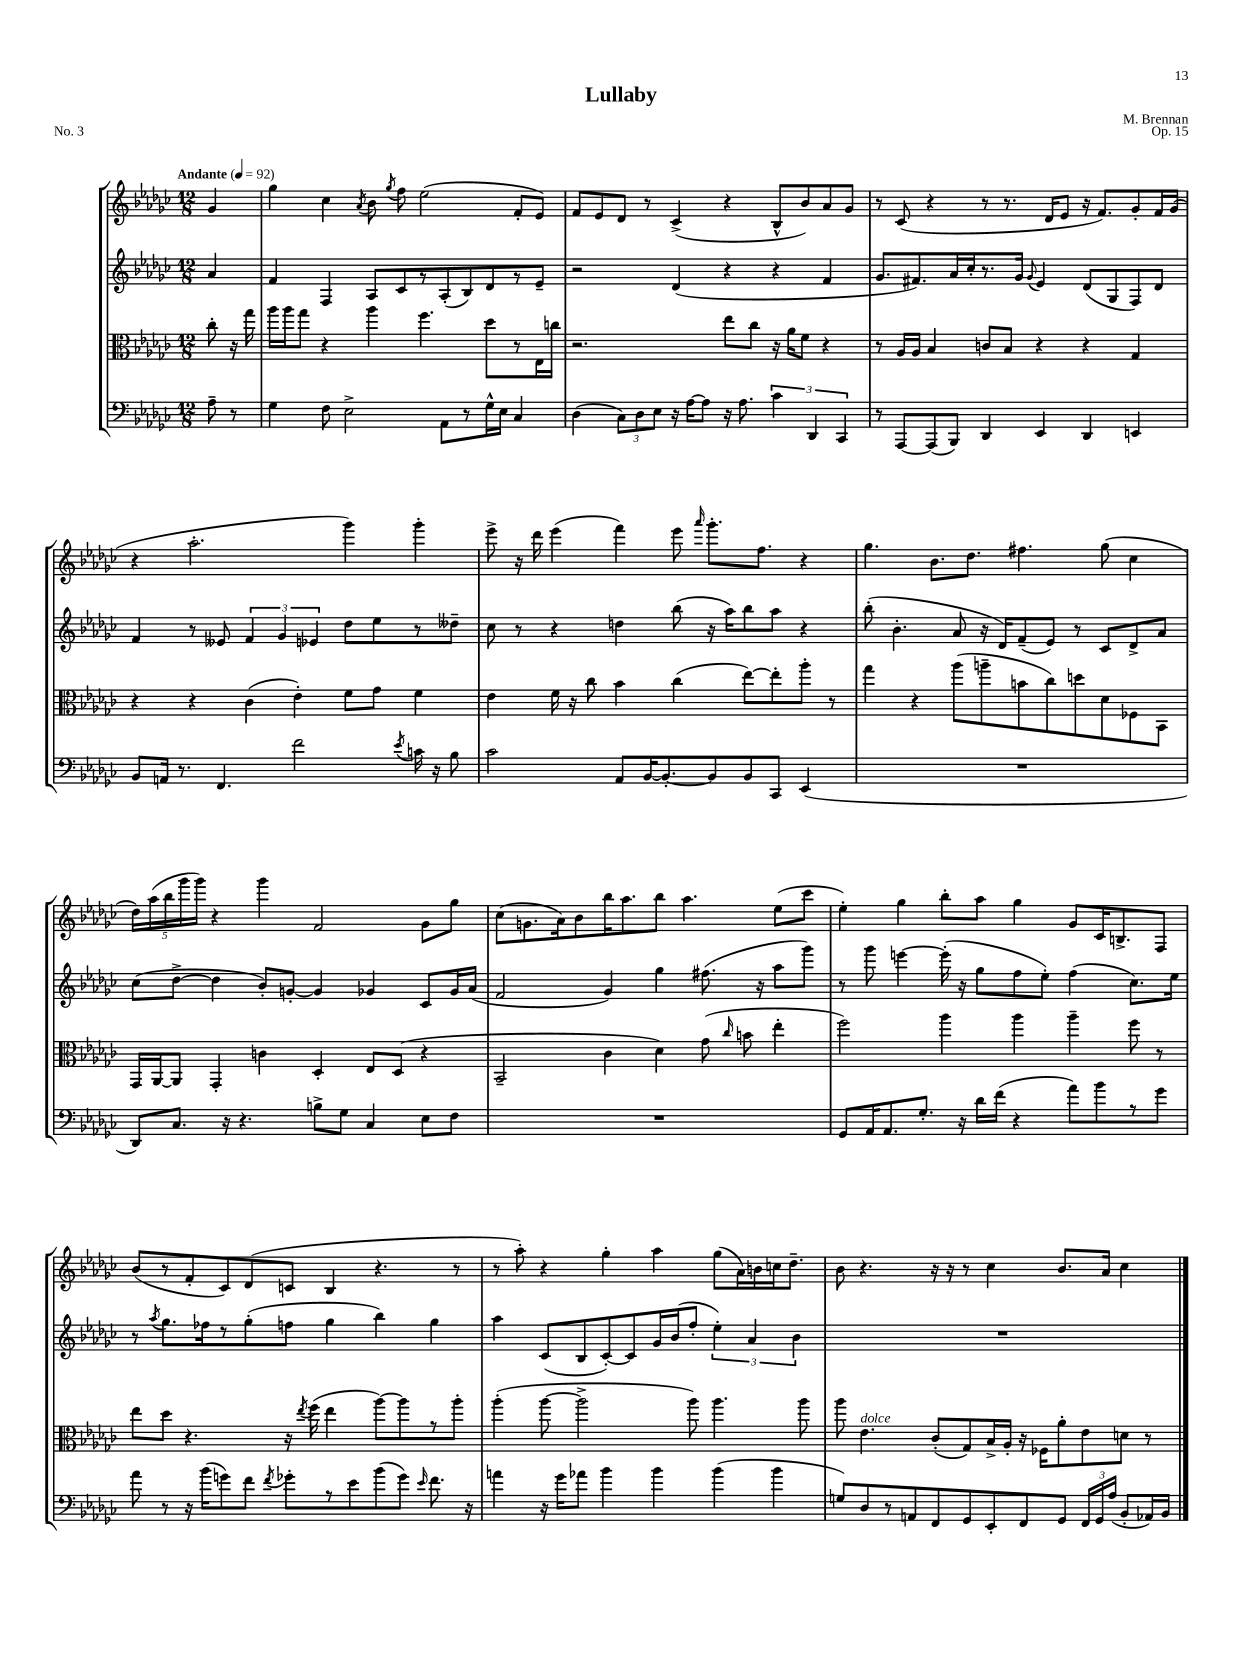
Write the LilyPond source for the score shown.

\header { title = "Lullaby" composer = "M. Brennan" opus = "Op. 15" piece = "No. 3" }
<<
\new StaffGroup <<
\new Staff = "s0" {
    \clef treble \key ges \major \numericTimeSignature \time 12/8 \partial 4 \tempo "Andante" 4 = 92
    \autoBeamOff ges'4 |
    ges''4 ces''4 \acciaccatura { aes'8 } bes'8 \acciaccatura { ges''8 } f''8 ees''2( f'8[-. ees'8]) |
    f'8[ ees'8 des'8] r8 ces'4->( r4 bes8[-^ bes'8) aes'8 ges'8] |
    r8 ces'8( r4 r8 r8. des'16[ ees'8] r16 f'8.[) ges'8-. f'16 ges'16]( |
    r4 aes''2.-. ges'''4) ges'''4-. |
    ees'''8-> r16 des'''16 ees'''4( f'''4) ees'''8 \grace { aes'''16 } ges'''8.[-. f''8.] r4 |
    ges''4. bes'8.[ des''8.] fis''4. ges''8( ces''4 |
    \tuplet 5/4 { des''16[) aes''16( bes''16 ges'''16 ges'''16]) } r4 ges'''4 f'2 ges'8[ ges''8] |
    ces''8[( g'8. aes'16) bes'8 bes''16 aes''8. bes''8] aes''4. ees''8[( ces'''8] |
    ees''4-.) ges''4 bes''8[-. aes''8] ges''4 ges'8[ ces'16 b8.-> f8] |
    bes'8[( r8 f'8-. ces'8) des'8( c'8] bes4 r4. r8 |
    r8 aes''8-.) r4 ges''4-. aes''4 ges''8[( aes'16) b'16 c''16 des''8.]-- |
    bes'8 r4. r16 r16 r8 ces''4 bes'8.[ aes'16] ces''4 \bar "|." |
}
\new Staff = "s1" {
    \clef treble \key ges \major \numericTimeSignature \time 12/8 \partial 4
    \autoBeamOff aes'4 |
    f'4 f4 aes8[ ces'8 r8 aes8-.( bes8) des'8 r8 ees'8]-- |
    r2 des'4( r4 r4 f'4 |
    ges'8.[ fis'8.) aes'16 ces''16-. r8. ges'16] \appoggiatura { ges'8 } ees'4 des'8[( ges8 f8) des'8] |
    f'4 r8 eeses'8 \tuplet 3/2 { f'4 ges'4 ees'4 } des''8[ ees''8 r8 deses''8]-- |
    ces''8 r8 r4 d''4 bes''8( r16 aes''16[) bes''8 aes''8] r4 |
    bes''8-.( bes'4.-. aes'8 r16 des'16[) f'8--( ees'8]) r8 ces'8[ des'8-> aes'8] |
    ces''8[( des''8]~-> des''4 bes'8[-.) g'8]~-. g'4 ges'4 ces'8[ ges'16 aes'16]( |
    f'2 ges'4) ges''4 fis''8.( r16 aes''8[ ges'''8]) |
    r8 ges'''8 e'''4~ e'''16-.( r16 ges''8[ f''8 ees''8]-.) f''4( ces''8.[) ees''16] |
    r8 \acciaccatura { aes''8 } ges''8.[ fes''16 r8 ges''8-.( f''8] ges''4 bes''4) ges''4 |
    aes''4 ces'8[( bes8 ces'8~-.) ces'8 ges'16 bes'16( f''8]-. \tuplet 3/2 { ees''4-.) aes'4 bes'4 } |
    R1. \bar "|." |
}
\new Staff = "s2" {
    \clef alto \key ges \major \numericTimeSignature \time 12/8 \partial 4
    \autoBeamOff ces''8-. r16 ges''16 |
    aes''16[ aes''16 ges''8] r4 aes''4 f''4. des''8[ r8 ees16 c''16] |
    r2. ees''8[ ces''8] r16 aes'16[ f'8] r4 |
    r8 aes16[ aes16] bes4 c'8[ bes8] r4 r4 ges4 |
    r4 r4 ces'4( ees'4-.) f'8[ ges'8] f'4 |
    ees'4 f'16 r16 ces''8 bes'4 ces''4( ees''8[~) ees''8-. aes''8]-. r8 |
    ges''4 r4 aes''8[( a''8-- b'8 ces''8) d''8 des'8 fes8 bes,8] |
    ges,16[ aes,16~ aes,8] ges,4-. c'4 des4-. ees8[ des8]( r4 |
    bes,2-- ces'4 des'4) ges'8( \grace { ces''16 } b'8 ees''4-. |
    f''2) aes''4 aes''4 aes''4-- f''8 r8 |
    ees''8[ des''8] r4. r16 \acciaccatura { ees''8 } f''16( ees''4 aes''8[~) aes''8 r8 aes''8]-. |
    aes''4-.( aes''8~ aes''2-> aes''8) aes''4. aes''8 |
    aes''8 ees'4.^\markup { \italic "dolce" } ces'8[-.( ges8) bes16-> aes16]-. r16 fes16[ aes'8-. ees'8 d'8] r8 \bar "|." |
}
\new Staff = "s3" {
    \clef bass \key ges \major \numericTimeSignature \time 12/8 \partial 4
    \autoBeamOff aes8-- r8 |
    ges4 f8 ees2-> aes,8[ r8 ges16-^ ees16] ces4 |
    des4( \tuplet 3/2 { ces8[) des8 ees8] } r16 aes16[~ aes8] r16 aes8. \tuplet 3/2 { ces'4 des,4 ces,4 } |
    r8 aes,,8[~ aes,,8( bes,,8]) des,4 ees,4 des,4 e,4 |
    bes,8[ a,16] r8. f,4. f'2 \acciaccatura { ees'8 } c'16 r16 bes8 |
    ces'2 aes,8[ bes,16~ bes,8.~-. bes,8 bes,8 ces,8] ees,4( |
    R1. |
    des,8[) ces8.] r16 r4. b8[-> ges8] ces4 ees8[ f8] |
    R1. |
    ges,8[ aes,16 aes,8. ges8.]-. r16 des'16[ f'16]( r4 aes'8[) bes'8 r8 ges'8] |
    aes'8 r8 r16 bes'16[( g'8) f'8] \acciaccatura { f'8 } ges'8[-. r8 ees'8 bes'8( ges'8]) \grace { ees'16 } f'8. r16 |
    a'4 r16 ges'16[ aes'8] bes'4 bes'4 bes'4( bes'4 |
    g8[) des8 r8 a,8 f,8 ges,8 ees,8-. f,8 ges,8] \tuplet 3/2 { f,16[ ges,16 aes16]( } bes,8[-. aes,16) bes,16] \bar "|." |
}
>>
>>
\layout { \context { \Score \remove "Bar_number_engraver" } }
